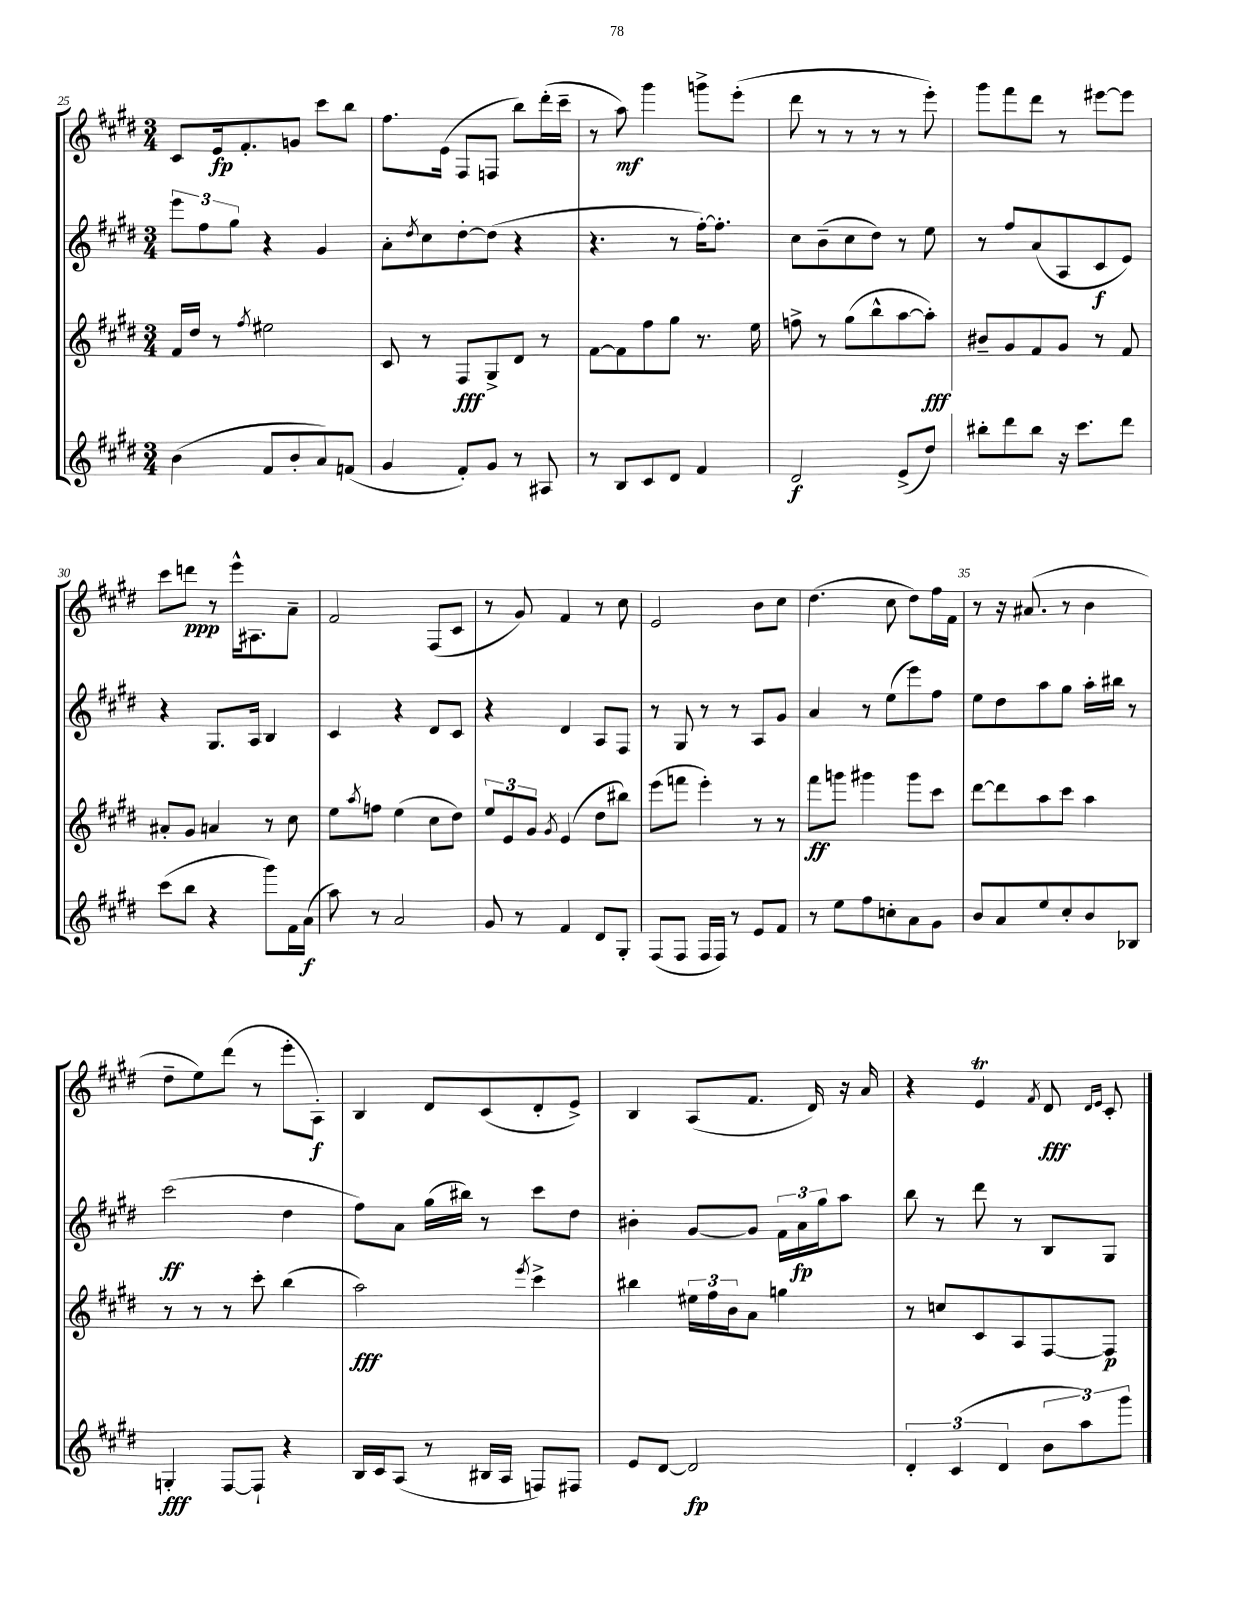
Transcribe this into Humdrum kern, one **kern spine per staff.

**kern	**kern	**kern	**kern
*staff4	*staff3	*staff2	*staff1
*clefG2	*clefG2	*clefG2	*clefG2
*k[f#c#g#d#]	*k[f#c#g#d#]	*k[f#c#g#d#]	*k[f#c#g#d#]
*M3/4	*M3/4	*M3/4	*M3/4
(4b\	16f#/LL	12eee\L	8c#/L
.	16dd#/JJ	.	.
.	.	12ff#\	.
.	8r	.	16e/k
.	.	12gg#\J	.
.	.	.	8.f#'/
.	8qff#/	.	.
8f#/L	2ee#\	4r	.
8b'/	.	.	8g/J
8a/)	.	4g#/	8ccc#\L
(8f/J	.	.	8bb\J
=	=	=	=
4g#/	8c#/	8a'\L	8.ff#\L
.	.	8qdd#/	.
.	8r	8cc#\	.
.	.	.	(16e\Jk
8f#'/L)	8F#/L	[8dd#'\	8F#/L
8g#/J	8G#^/	(8dd#\]J	8F/J
8r	8d#/J	4r	8bb\L)
8A#/	8r	.	(16ddd#'\L
.	.	.	16ccc#~\JJ
=	=	=	=
8r	[8f#\L	4.r	8r
8B/L	8f#\]	.	8aa\)
8c#/	8ff#\	.	4ggg#\
8d#/J	8gg#\J	8r	.
4f#/	8.r	[16ff#'\LK)	8ggg^\L
.	.	8.ff#'\]J	.
.	.	.	(8eee'\J
.	16ee\	.	.
=	=	=	=
2d#/	8ff^\	8cc#\L	8ddd#\
.	8r	(8b~\	8r
.	(8gg#\L	8cc#\	8r
.	8bb^^\	8dd#\J)	8r
(8e^/L	[8aa\	8r	8r
8dd#/J)	8aa'\]J)	8ee\	8eee'\)
=	=	=	=
8bb#'\L	8b#~/L	8r	8ggg#\L
8ddd#\	8g#/	8ff#/L	8fff#\
8bb#\J	8f#/	(8a/	8ddd#\J
16r	8g#/J	8A/	8r
8.ccc#\L	.	.	.
.	8r	8c#/	[8eee#\L
8ddd#\J	8f#/	8e/J)	8eee#\]J
=	=	=	=
(8ccc#\L	8a#'/L	4r	8ccc#\L
8bb\J	8g#/J	.	8ddd\J
4r	4a/	8.G#/L	8r
.	.	.	16eee^^\LK
.	.	16A/Jk	8.A#\
8ggg#\L)	8r	4B/	.
16f#\L	8cc#\	.	8a~\J
(16a\JJ	.	.	.
=	=	=	=
8aa\)	8ee\L	4c#/	2f#/
.	8qaa/	.	.
8r	8ff\J	.	.
2a/	(4ee\	4r	.
.	8cc#\L	8d#/L	(8F#/L
.	8dd#\J)	8c#/J	8c#/J
=	=	=	=
8g#/	12ee/L	4r	8r
.	12e/	.	.
8r	.	.	8g#/)
.	12g#/J	.	.
.	8qg#/	.	.
4f#/	(4e/	4d#/	4f#/
8d#/L	8dd#\L	8A/L	8r
8G#'/J	8bb#\J)	8F#/J	8cc#\
=	=	=	=
(8F#/L	(8eee\L	8r	2e/
8F#/J	8fff\J	8G#/	.
16F#/LL	4eee'\)	8r	.
16F#/JJ)	.	.	.
8r	.	8r	.
8e/L	8r	8A/L	8b\L
8f#/J	8r	8g#/J	8cc#\J
=	=	=	=
8r	8fff#\L	4a/	(4.dd#\
8ee\L	8ggg\J	.	.
8ff#\	4ggg#\	8r	.
8cc'\	.	(8ee\L	8cc#\
8a\	8ggg#\L	8eee\)	8dd#\L)
8g#\J	8ccc#\J	8ff#\J	16ff#\L
.	.	.	16f#\JJ
=	=	=	=
8b/L	[8ddd#\L	8ee\L	8r
8a/	8ddd#\]	8dd#\	16r
.	.	.	(8.a#/
8ee/	8aa\	8aa\	.
8cc#'/	8ccc#\J	8gg#\J	8r
8b/	4aa\	16aa'\LL	4b\
.	.	16bb#\JJ	.
8B-/J	.	8r	.
=	=	=	=
4G'/	8r	(2ccc#\	8dd#~\L
.	8r	.	8ee\)
[8F#/L	8r	.	(8ddd#\J
8F#`/]J	8ccc#'\	.	8r
4r	(4bb\	4dd#\	8eee'\L
.	.	.	8A'\J)
=	=	=	=
16B/LL	2aa\)	8ff#\L)	4B/
16c#/J	.	.	.
(8A/J	.	8a\J	.
8r	.	(16gg#\LL	8d#/L
.	.	16bb#\JJ)	.
16B#/LL	.	8r	(8c#/
16A/JJ	.	.	.
.	8qeee/	.	.
8F/L)	4ccc#^\	8ccc#\L	8d#'/
8F#/J	.	8dd#\J	8e^/J)
=	=	=	=
8e/L	4bb#\	4b#'\	4B/
[8d#/J	.	.	.
2d#/]	24ee#\LL	[8g#/L	(8A/L
.	24ff#\	.	.
.	24b\J	.	.
.	8a\J	8g#/]J	8.f#/J
.	4gg\	24f#\LL	.
.	.	24a\	.
.	.	.	16d#/)
.	.	24gg#\J	.
.	.	8aa\J	16r
.	.	.	16a/
=	=	=	=
6d#'/	8r	8bb\	4r
.	8cc/L	8r	.
(6c#/	.	.	.
.	8c#/	8ddd#\	4e/
6d#/	.	.	.
.	8A/	8r	.
.	.	.	8qf#/
12b\L	[8F#/	8B/L	8d#/
12aa\)	.	.	.
.	.	.	16qqd#/LL
.	.	.	16qqe/JJ
.	8F#/]J	8G#/J	8c#'/
12ggg#\J	.	.	.
==	==	==	==
*-	*-	*-	*-
